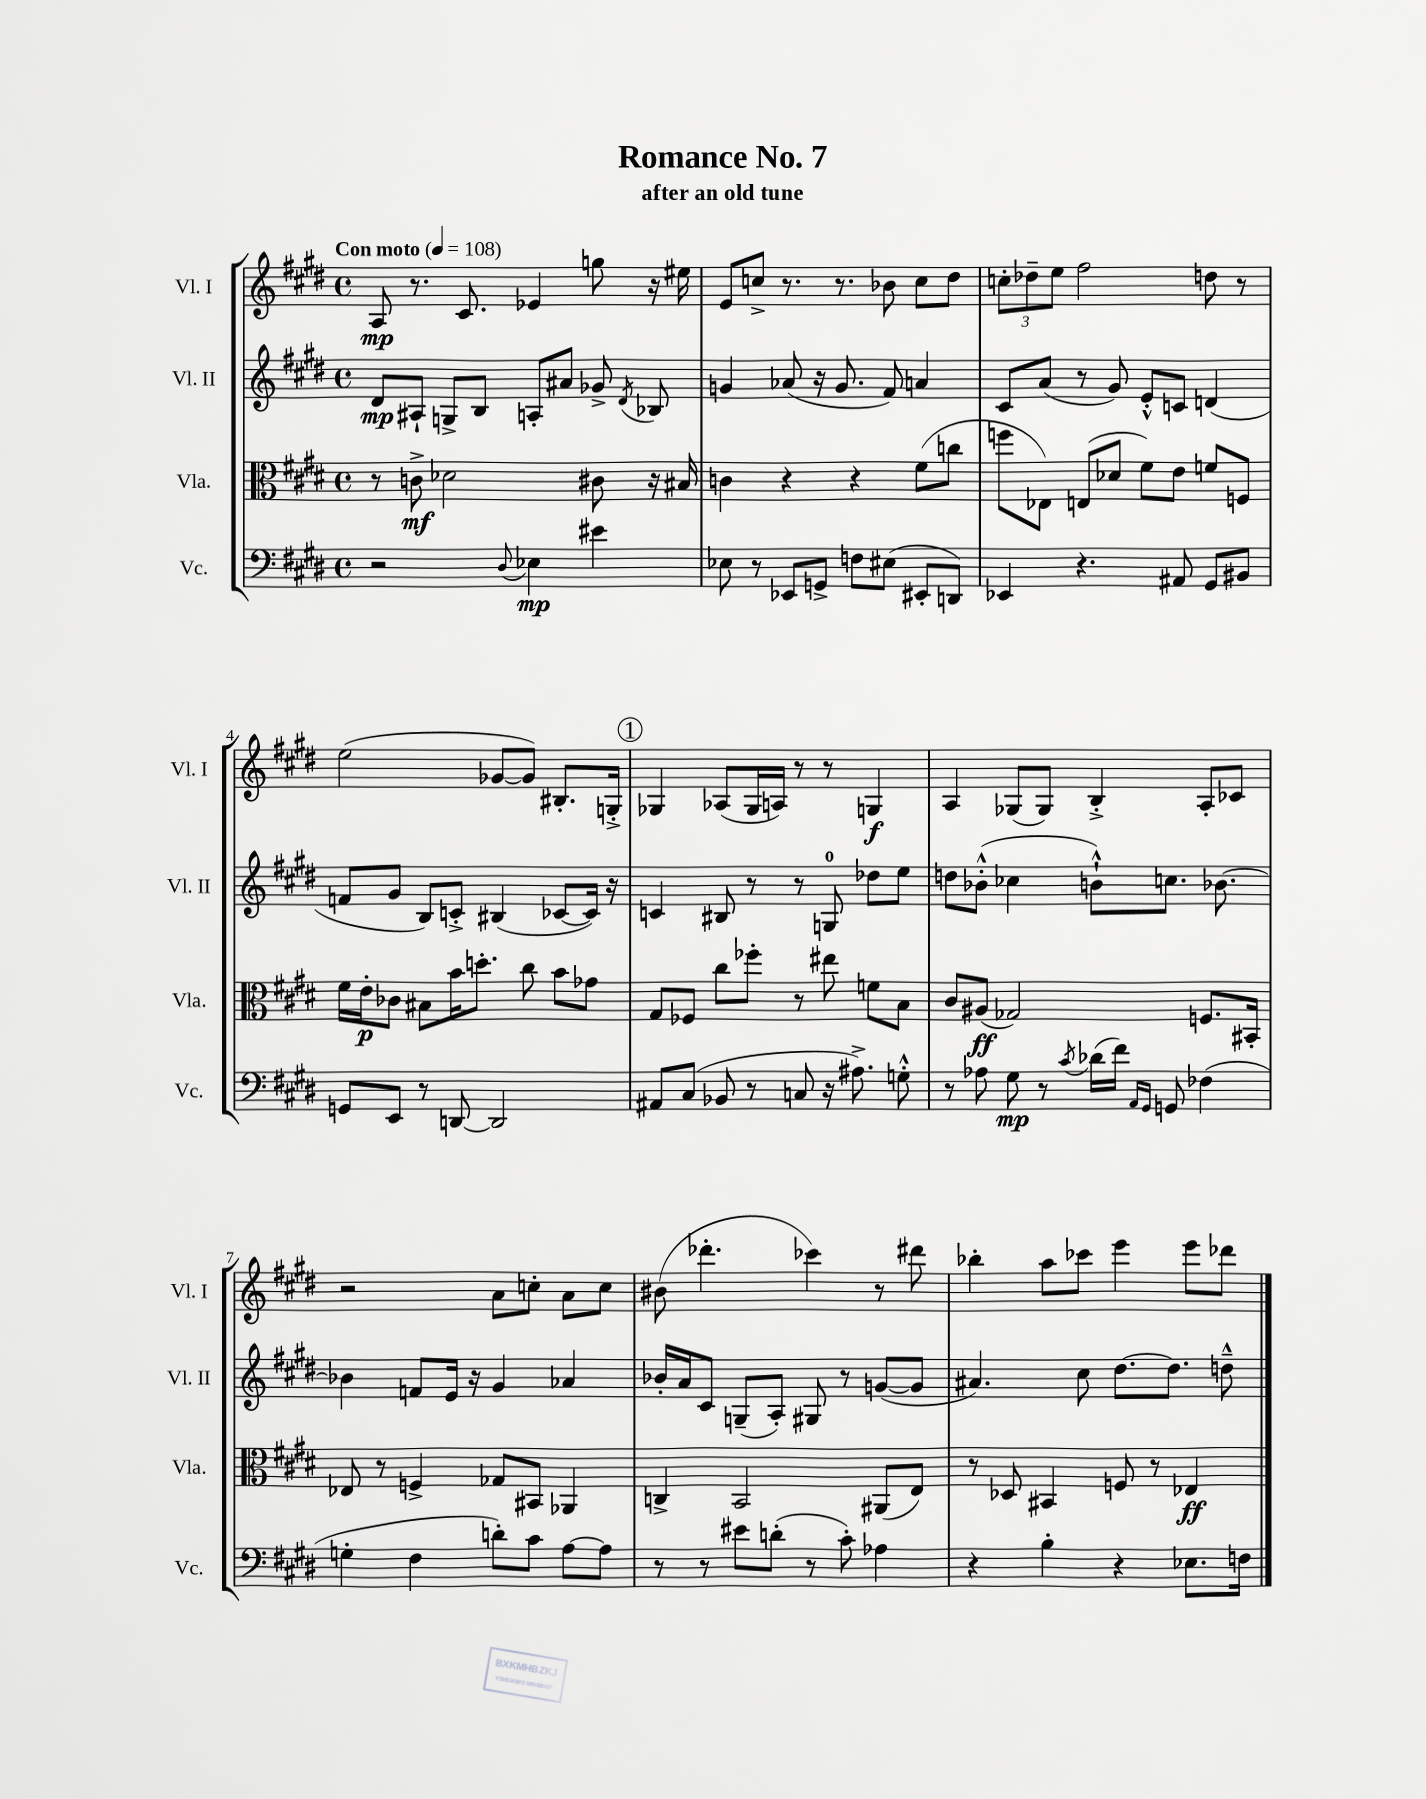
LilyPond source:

\header { title = "Romance No. 7" subtitle = "after an old tune" }
<<
\new StaffGroup <<
\new Staff = "s0" \with { instrumentName = "Vl. I" shortInstrumentName = "Vl. I" } {
    \clef treble \key e \major \defaultTimeSignature \time 4/4 \tempo "Con moto" 4 = 108
    \autoBeamOff a8\mp r8. cis'8. ees'4 g''8 r16 eis''16 |
    e'8[ c''8]-> r8. r8. bes'8 c''8[ dis''8] |
    \tuplet 3/2 { c''8[-. des''8-- e''8] } fis''2 d''8 r8 |
    e''2( ges'8[~ ges'8]) bis8.[-. g16]-.-> |
    \mark \markup { \circle "1" } ges4 aes8[( ges16 a16]) r8 r8 g4\f |
    a4 ges8[( ges8]) b4-.-> a8[-. ces'8] |
    r2 a'8[ c''8]-. a'8[ c''8] |
    bis'8( des'''4.-. ces'''4) r8 dis'''8 |
    bes''4-. a''8[ ces'''8] e'''4 e'''8[ des'''8] \bar "|." |
}
\new Staff = "s1" \with { instrumentName = "Vl. II" shortInstrumentName = "Vl. II" } {
    \clef treble \key e \major \defaultTimeSignature \time 4/4
    \autoBeamOff dis'8[\mp ais8]-! g8[-> b8] a8[-. ais'8] ges'8-> \acciaccatura { dis'8 } bes8 |
    g'4 aes'8( r16 g'8. fis'8) a'4 |
    cis'8[ a'8]( r8 gis'8) e'8[-.-^ c'8] d'4( |
    f'8[ gis'8] b8[) c'8]-.-> bis4( ces'8[~ ces'16]) r16 |
    \mark \markup { \circle "1" } c'4 bis8 r8 r8 g8-0 des''8[ e''8] |
    d''8[ bes'8]-.-^( ces''4 b'8[-!-^) c''8.] bes'8.~ |
    bes'4 f'8[ e'16] r16 gis'4 aes'4 |
    bes'16[-. a'16 cis'8] g8[--( a8]-.) gis8 r8 g'8[~( g'8] |
    ais'4.) cis''8 dis''8.[~ dis''8.] d''8---^ \bar "|." |
}
\new Staff = "s2" \with { instrumentName = "Vla." shortInstrumentName = "Vla." } {
    \clef alto \key e \major \defaultTimeSignature \time 4/4
    \autoBeamOff r8 c'8->\mf des'2 cis'8 r16 bis16 |
    c'4 r4 r4 fis'8[( c''8] |
    f''8[ ees8]) e8[( des'8] fis'8[) e'8] f'8[ f8] |
    fis'16[ e'16-.\p ces'8] bis8[ b'16 d''8.]-. cis''8 b'8[ ges'8] |
    \mark \markup { \circle "1" } gis8[ fes8] cis''8[ fes''8]-. r8 eis''8 f'8[ b8] |
    cis'8[ ais8]\ff( ges2) f8.[ bis,16]-. |
    ees8 r8 f4-> ges8[ bis,8] aes,4 |
    c4-> b,2 ais,8[( e8]) |
    r8 des8 bis,4 f8 r8 ees4\ff \bar "|." |
}
\new Staff = "s3" \with { instrumentName = "Vc." shortInstrumentName = "Vc." } {
    \clef bass \key e \major \defaultTimeSignature \time 4/4
    \autoBeamOff r2 \appoggiatura { dis8 } ees4\mp eis'4 |
    ees8 r8 ees,8[ g,8]-> f8[ eis8]( eis,8[-. d,8]) |
    ees,4 r4. ais,8 gis,8[ bis,8] |
    g,8[ e,8] r8 d,8~ d,2 |
    \mark \markup { \circle "1" } ais,8[ cis8]( bes,8 r8 c8 r16 ais8.->) g8-.-^ |
    r8 aes8 gis8\mp r8 \acciaccatura { cis'8 } des'16[( fis'16]) \grace { a,16[ gis,16] } g,8 fes4( |
    g4-. fis4 d'8[-.) cis'8] a8[~ a8] |
    r8 r8 eis'8[ d'8]-.( r8 cis'8-.) aes4 |
    r4 b4-. r4 ees8.[ f16] \bar "|." |
}
>>
>>
